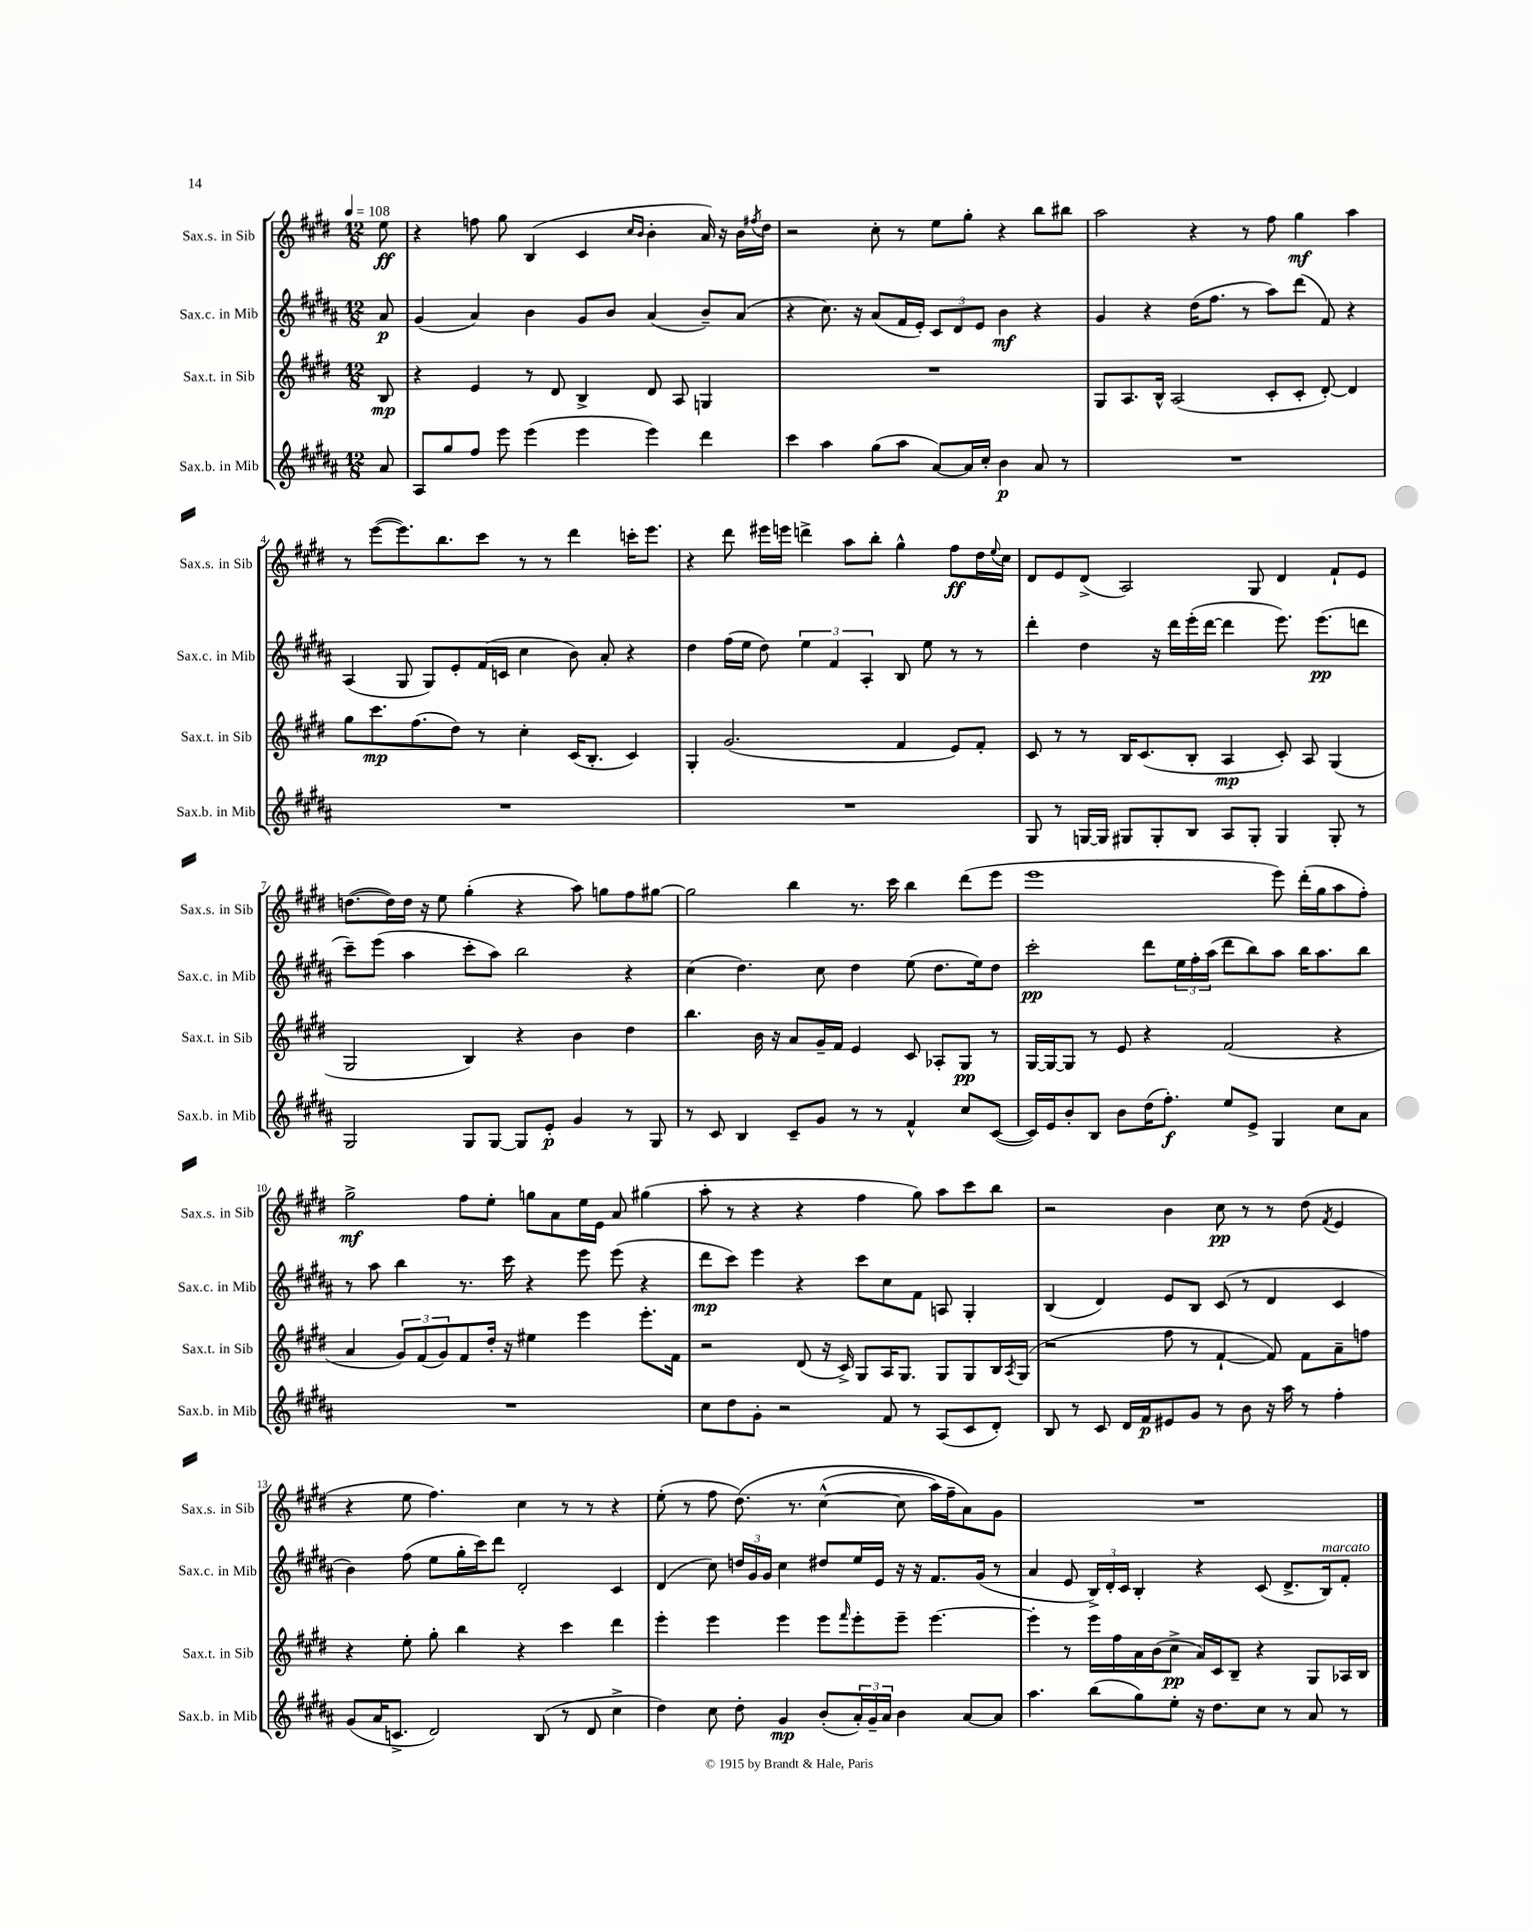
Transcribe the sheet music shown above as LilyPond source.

<<
\new StaffGroup <<
\new Staff = "s0" \with { instrumentName = "Sax.s. in Sib" shortInstrumentName = "Sax.s. in Sib" } {
    \clef treble \key e \major \numericTimeSignature \time 12/8 \partial 8 \tempo 4 = 108
    e''8\ff |
    r4 f''8 gis''8 b4( cis'4 \grace { cis''16 b'16 } b'4-. a'16) r16 b'16 \acciaccatura { fis''8 } dis''16 |
    r2 cis''8-. r8 e''8 gis''8-. r4 b''8 bis''8 |
    a''2 r4 r8 fis''8 gis''4\mf a''4 |
    r8 e'''8~( e'''8.) b''8. cis'''8 r8 r8 dis'''4 c'''16-. e'''8. |
    r4 dis'''8 eis'''16 e'''16 d'''4-> a''8 b''8-. gis''4-^ fis''8\ff dis''16 \appoggiatura { e''8 } cis''16 |
    dis'8 e'8 dis'8->( a2) gis8 dis'4 fis'8-! e'8 |
    d''8.~( d''16) d''16 r16 e''8 gis''4-.( r4 a''8) g''8 fis''8 gis''8~ |
    gis''2 b''4 r8. cis'''16 b''4 dis'''8( e'''8 |
    e'''1 e'''8) dis'''16-.( gis''16 a''8 fis''8-.) |
    gis''2->\mf fis''8 e''8-. g''8 a'8 e''16 e'16 a'8 gis''4( |
    a''8-. r8 r4 r4 fis''4 gis''8) a''8 cis'''8 b''8 |
    r2 b'4 cis''8\pp r8 r8 dis''8( \acciaccatura { fis'8 } e'4 |
    r4 e''8 fis''4.) cis''4 r8 r8 r4 |
    e''8-.( r8 fis''8 dis''8.)\( r8. cis''4~-^( cis''8 a''16) fis''16-- a'8\) gis'8 |
    R1. \bar "|." |
}
\new Staff = "s1" \with { instrumentName = "Sax.c. in Mib" shortInstrumentName = "Sax.c. in Mib" } {
    \clef treble \key b \major \numericTimeSignature \time 12/8 \partial 8
    ais'8\p |
    gis'4( ais'4) b'4 gis'8 b'8 ais'4( b'8--) ais'8( |
    r4 cis''8.) r16 ais'8( fis'16 e'16-.) \tuplet 3/2 { cis'8 dis'8 e'8 } b'4\mf r4 |
    gis'4 r4 dis''16( fis''8. r8 ais''8) dis'''8( fis'8) r4 |
    ais4( gis8 gis8) e'8-. fis'16( c'16 cis''4 b'8) ais'8-. r4 |
    dis''4 fis''16( e''16 dis''8) \tuplet 3/2 { e''4 fis'4 ais4-. } b8 e''8 r8 r8 |
    dis'''4-. dis''4 r16 dis'''16 e'''16-.( dis'''16~ dis'''4 e'''8.) e'''8.\pp( d'''8 |
    cis'''8--) e'''8( ais''4 cis'''8-. ais''8) b''2 r4 |
    cis''4( dis''4.) cis''8 dis''4 e''8( dis''8. e''16) dis''8 |
    cis'''2-.\pp dis'''8 \tuplet 3/2 { e''16 fis''16-. ais''16( } dis'''8 b''8) ais''8 b''16 ais''8. b''8 |
    r8 ais''8 b''4 r8. cis'''16 r4 e'''8 e'''8( r4 |
    dis'''8\mp cis'''8) e'''4 r4 cis'''8 cis''8 fis'8 a8 gis4-. |
    b4( dis'4) e'8 b8 cis'8( r8 dis'4 cis'4 |
    b'4) fis''8( e''8 gis''16-. cis'''16) dis'''8 dis'2-. cis'4 |
    dis'4( cis''8) \tuplet 3/2 { d''16 gis'16 gis'16 } cis''4 dis''8 e''16 e'16 r16 r16 fis'8. gis'16( r8 |
    ais'4 e'8 \tuplet 3/2 { b16->) dis'16-. cis'16 } b4-. r4 cis'8( dis'8.-> b16^\markup { \italic "marcato" }) fis'8-. \bar "|." |
}
\new Staff = "s2" \with { instrumentName = "Sax.t. in Sib" shortInstrumentName = "Sax.t. in Sib" } {
    \clef treble \key e \major \numericTimeSignature \time 12/8 \partial 8
    b8\mp |
    r4 e'4 r8 dis'8 b4-> dis'8 a8 g4 |
    R1. |
    gis8 a8. b16-^ a2( cis'8-. cis'8-. dis'8~-.) dis'4 |
    gis''8 cis'''8.\mp fis''8.( dis''8) r8 cis''4-. cis'16( b8.-. cis'4) |
    gis4-. gis'2.( fis'4 e'8) fis'8-. |
    cis'8 r8 r8 b16 cis'8.( b8-. a4\mp cis'8-.) a8 gis4( |
    gis2 b4) r4 b'4 dis''4 |
    b''4. b'16 r16 a'8 gis'16-- fis'16 e'4 cis'8 aes8-. gis8\pp r8 |
    gis16~ gis16~ gis8 r8 e'8 r4 fis'2( r4 |
    a'4 \tuplet 3/2 { gis'8) fis'8( gis'8) } fis'8 dis''16-. r16 eis''4 e'''4 e'''8.-. fis'16 |
    r2 dis'8( r16 cis'16->) gis8 a16 gis8. gis8 gis8 b16 \acciaccatura { a8 } gis16( |
    r2 fis''8 r8 fis'4~-! fis'8) fis'8 a'8-- f''8 |
    r4 e''8-. gis''8-. b''4 r4 cis'''4 dis'''4 |
    e'''4-. e'''4 e'''4 e'''8 \grace { fis'''16 } e'''8-. e'''8-- e'''4.~ |
    e'''4-. r8 e'''16 fis''16 a'16 b'16( cis''8->\pp a'16) cis'16 b8-- r4 gis8 aes16 b16 \bar "|." |
}
\new Staff = "s3" \with { instrumentName = "Sax.b. in Mib" shortInstrumentName = "Sax.b. in Mib" } {
    \clef treble \key b \major \numericTimeSignature \time 12/8 \partial 8
    ais'8 |
    ais8 gis''8 fis''8 e'''8 e'''4( e'''4 e'''4) dis'''4 |
    cis'''4 ais''4 gis''8( ais''8 ais'8~) ais'16 cis''16-. b'4\p ais'8 r8 |
    R1. |
    R1. |
    R1. |
    gis8 r8 g16~ g16 gis8 gis8-. b8 ais8 gis8-. gis4 gis8-. r8 |
    gis2 gis8 gis8~ gis8 e'8-.\p gis'4 r8 gis8 |
    r8 cis'8 b4 cis'8-- gis'8 r8 r8 fis'4-^ cis''8 cis'8~( |
    cis'16) e'16 b'8-. b8 b'8 dis''16( fis''8.-.\f) e''8 e'8-> gis4 cis''8 ais'8 |
    R1. |
    cis''8 dis''8 gis'8-. r2 fis'8 r8 ais8( cis'8 dis'8-.) |
    b8 r8 cis'8 dis'16 fis'16\p eis'8 gis'8 r8 b'8 r16 ais''16 r8 fis''4-. |
    gis'8( ais'16 c'8.-> dis'2) b8( r8 dis'8 cis''4-> |
    dis''4) cis''8 dis''8-. gis'4\mp b'8-.( \tuplet 3/2 { ais'16-.) gis'16-- ais'16 } b'4 ais'8~ ais'8 |
    ais''4. b''8( gis''8) e''8-. r16 dis''8. cis''8 r8 ais'8 r8 \bar "|." |
}
>>
>>
